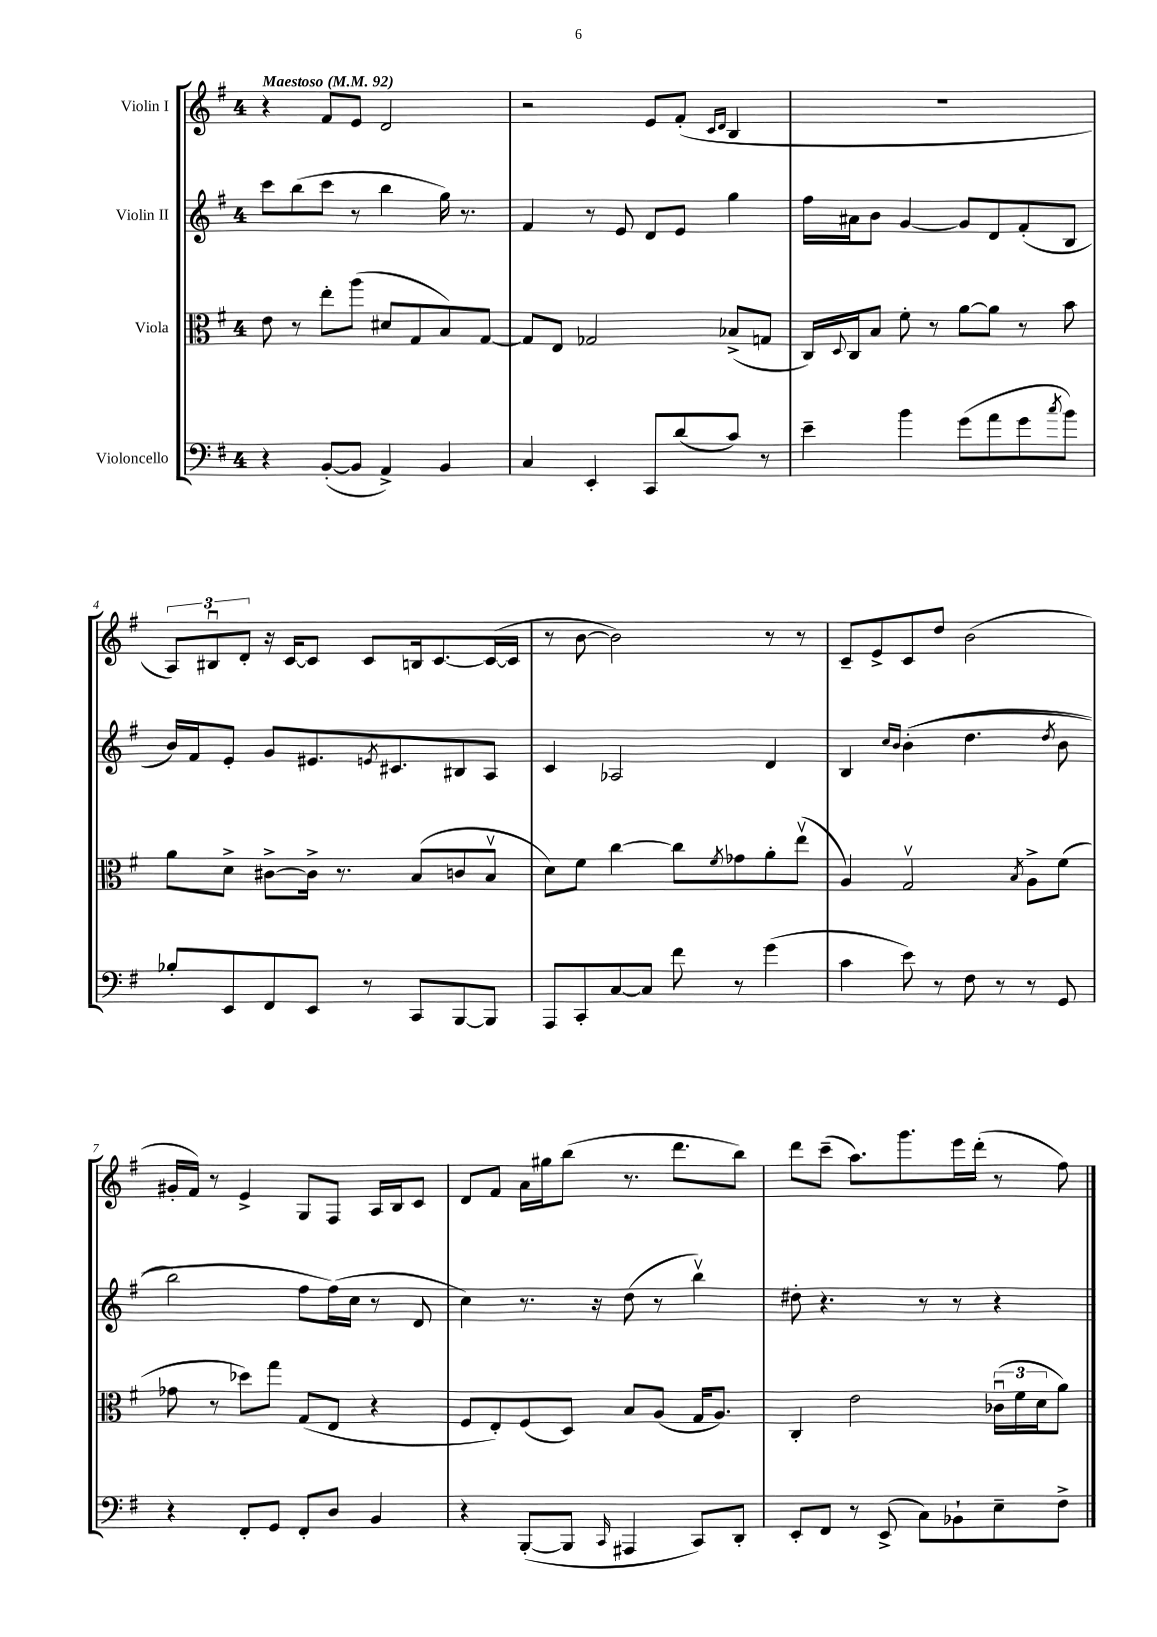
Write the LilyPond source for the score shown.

<<
\new StaffGroup <<
\new Staff = "s0" \with { instrumentName = "Violin I" } {
    \clef treble \key g \major \once \override Staff.TimeSignature.style = #'single-digit \time 4/4 \tempo "Maestoso" 4 = 92
    r4 fis'8 e'8 d'2 |
    r2 e'8 fis'8-.( \grace { c'16 d'16 } b4 |
    R1 |
    \tuplet 3/2 { a8) bis8\downbow d'8-. } r16 c'16~ c'8 c'8 b16 c'8.~ c'16~( c'16 |
    r8 b'8~ b'2) r8 r8 |
    c'8-- e'8-> c'8 d''8 b'2( |
    gis'16-. fis'16) r8 e'4-> g8 fis8 a16 b16 c'8 |
    d'8 fis'8 a'16 gis''16 b''8( r8. d'''8. b''8) |
    d'''8 c'''8--( a''8.) g'''8. e'''16 d'''16-.( r8 fis''8) \bar "|." |
}
\new Staff = "s1" \with { instrumentName = "Violin II" } {
    \clef treble \key g \major \once \override Staff.TimeSignature.style = #'single-digit \time 4/4
    c'''8 b''8( c'''8 r8 b''4 g''16) r8. |
    fis'4 r8 e'8 d'8 e'8 g''4 |
    fis''16 ais'16 b'8 g'4~ g'8 d'8 fis'8-.( b8 |
    b'16) fis'16 e'8-. g'8 eis'8. \acciaccatura { e'8 } cis'8. bis8 a8 |
    c'4 aes2 d'4 |
    b4 \grace { c''16 b'16 } b'4-.(\( d''4. \acciaccatura { d''8 } b'8 |
    b''2) fis''8 fis''16(\) c''16 r8 d'8 |
    c''4) r8. r16 d''8( r8 b''4\upbow) |
    dis''8-. r4. r8 r8 r4 \bar "|." |
}
\new Staff = "s2" \with { instrumentName = "Viola" } {
    \clef alto \key g \major \once \override Staff.TimeSignature.style = #'single-digit \time 4/4
    e'8 r8 e''8-. a''8( dis'8 g8 b8) g8~ |
    g8 e8 ges2 bes8->( g8 |
    c16) \appoggiatura { d8 } c16 b8 fis'8-. r8 a'8~ a'8 r8 b'8 |
    a'8 d'8-> cis'8~-> cis'16-> r8. b8( c'8 b8\upbow |
    d'8) fis'8 c''4~ c''8 \acciaccatura { fis'8 } ges'8 a'8-. e''8\upbow( |
    a4) g2\upbow \acciaccatura { b8 } a8-> fis'8( |
    ges'8 r8 des''8) g''8 g8( e8 r4 |
    fis8 e8-.) fis8( d8) b8 a8( g16 a8.) |
    c4-. e'2 \tuplet 3/2 { ces'16\downbow( fis'16 d'16 } a'8) \bar "|." |
}
\new Staff = "s3" \with { instrumentName = "Violoncello" } {
    \clef bass \key g \major \once \override Staff.TimeSignature.style = #'single-digit \time 4/4
    r4 b,8~-.( b,8 a,4->) b,4 |
    c4 e,4-. c,8 d'8( c'8) r8 |
    e'4-- b'4 g'8( a'8 g'8 \acciaccatura { c''8 } b'8) |
    bes8-. e,8 fis,8 e,8 r8 c,8 b,,8~ b,,8 |
    a,,8 c,8-. c8~ c8 fis'8 r8 g'4( |
    c'4 e'8) r8 fis8 r8 r8 g,8 |
    r4 fis,8-. g,8 fis,8-. d8 b,4 |
    r4 b,,8~-.( b,,8 \grace { c,16 } ais,,4 c,8) d,8-. |
    e,8-. fis,8 r8 e,8->( c8) bes,8-! e8-- fis8-> \bar "|." |
}
>>
>>
